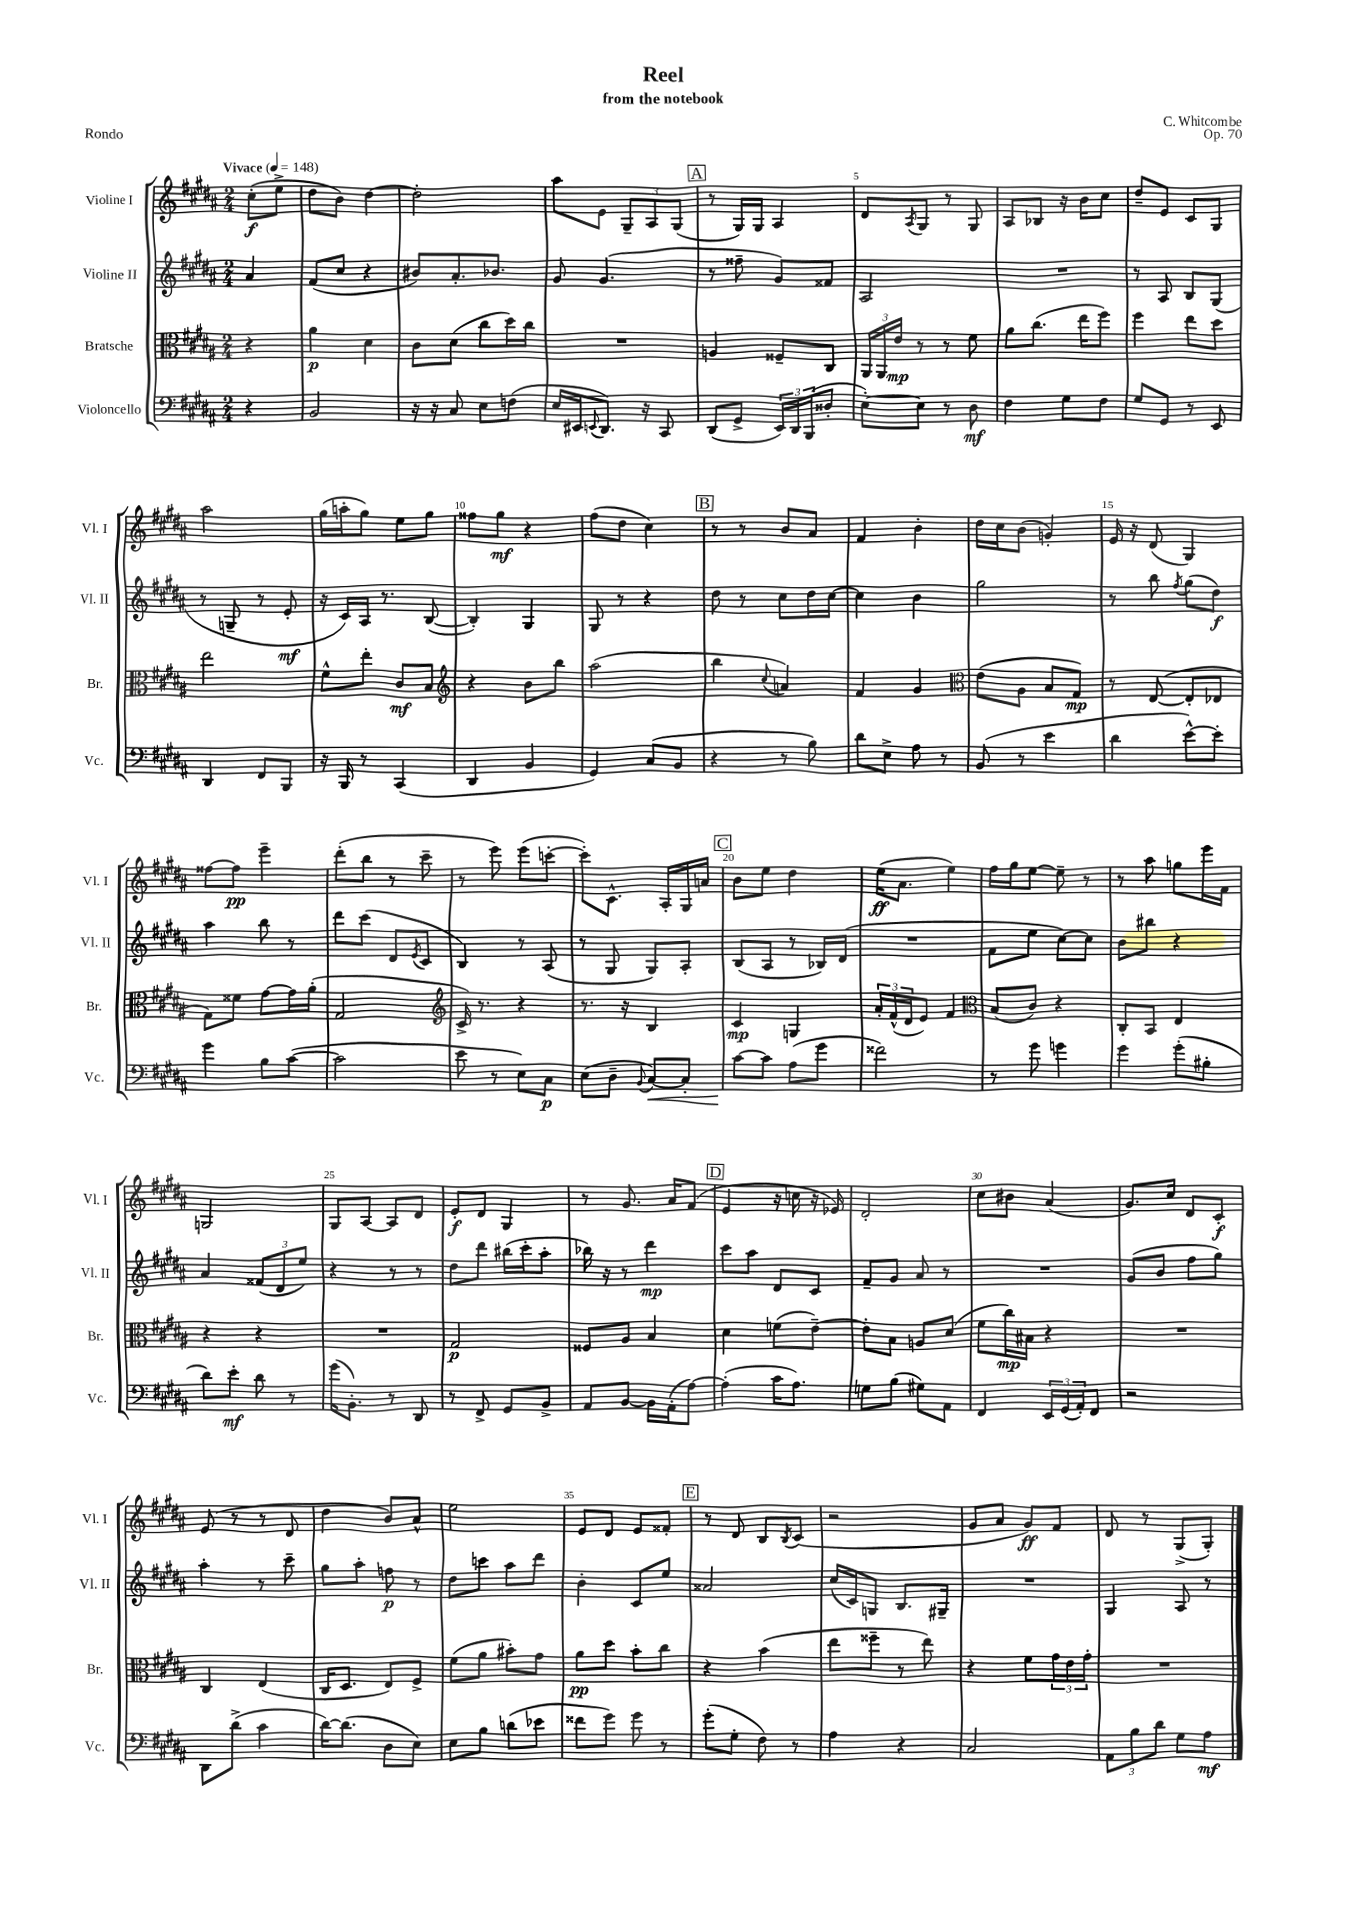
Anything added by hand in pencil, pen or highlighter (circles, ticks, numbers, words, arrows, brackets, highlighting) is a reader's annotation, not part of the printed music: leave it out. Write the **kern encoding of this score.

**kern	**kern	**kern	**kern
*staff4	*staff3	*staff2	*staff1
*clefF4	*clefC3	*clefG2	*clefG2
*k[f#c#g#d#a#]	*k[f#c#g#d#a#]	*k[f#c#g#d#a#]	*k[f#c#g#d#a#]
*M2/4	*M2/4	*M2/4	*M2/4
*MM148	*MM148	*MM148	*MM148
4r	4r	4a#/	(8cc#'\L
.	.	.	8ee^\J
=	=	=	=
2BB/	4a#\	(8f#/L	8dd#\L
.	.	8cc#/J	8b\J)
.	4d#\	4r	[4dd#\
=	=	=	=
16r	8c#\L	8b#/L)	2dd#'\]
16r	.	.	.
8C#/	(8d#\J	8.a#'/	.
8E\L	8cc#\L	.	.
.	.	8.b-/J	.
(8F\J	16dd#\L)	.	.
.	16cc#\JJ	.	.
=	=	=	=
16E/LL	2r	8g#/	8aa#\L
16EE#/J	.	.	.
8qqEE/	.	.	.
8.DD#/J)	.	(4.g#/	8e\J
.	.	.	12G#~/L
16r	.	.	.
.	.	.	12A#/
8CC#/	.	.	.
.	.	.	(12G#/J
=	=	=	=
(8DD#/L	4A/	8r	8r
8GG#^/J	.	8ff##~\	16G#/LL)
.	.	.	16G#/JJ
24EE/LL)	8F##~/L	8g#/L)	4A#/
24DD#/	.	.	.
(24BBB/J	.	.	.
8D##'/J	8C#/J	8f##/J	.
=	=	=	=
[8E'\L)	24AA#/LL	2A#/	8d#/L
.	24AA#/	.	.
.	24e/JJ	.	.
.	.	.	8qA#/
8E\]J	8r	.	8G#/J
8r	8r	.	8r
8D#\	8f#\	.	8G#/
=	=	=	=
4F#\	8a#\L	2r	8A#/L
.	(8.cc#\J	.	8B-/J
8G#\L	.	.	16r
.	16ee\LK	.	16b\LK
8F#\J	8ff#\J)	.	8cc#\J
=	=	=	=
8G#/L	4ff#\	8r	8dd#~/L
8GG#/J	.	8A#/	8e/J
8r	8ee\L	8B/L	8c#/L
8EE/	8dd#\J	(8G#/J	8G#/J
=	=	=	=
4DD#/	2ee\	8r	2aa#\
.	.	8G~/	.
8FF#/L	.	8r	.
8BBB/J	.	8e'/	.
=	=	=	=
16r	8f#^^\L	16r	(16gg#\LL
16BBB/	.	16c#/LL)	16aa'\J
8r	8ee'\J	16A#/JJ	8gg#\J)
.	.	8.r	.
(4CC#/	8c#/L	.	8ee\L
.	8B/J	([8B/	8gg#\J
=	=	=	=
*	*clefG2	*	*
4DD#/	4r	4B'/])	8ff##\L
.	.	.	8gg#\J
4BB/	8b\L	4G#/	4r
.	8bb\J	.	.
=	=	=	=
4GG#/)	(2aa#\	8G#/	(8ff#\L
.	.	8r	8dd#\J
(8C#/L	.	4r	4cc#\)
8BB/J	.	.	.
=	=	=	=
4r	4bb\	8dd#\	8r
.	.	8r	8r
.	8qqcc#/	.	.
8r	4a/)	8cc#\L	8b/L
8B\)	.	16dd#\L	8a#/J
.	.	[16cc#\JJ	.
=	=	=	=
8d#\L	4f#/	4cc#\]	4f#/
8E^\J	.	.	.
8A#\	4g#/	4b\	4b'\
8r	.	.	.
=	=	=	=
*	*clefC3	*	*
(8BB/	(8e\L	2gg#\	16dd#\LL
.	.	.	16cc#\J
8r	8A#\J	.	(8b\J
4e\	8B/L	.	4g'/)
.	8G#/J)	.	.
=	=	=	=
4d#\	8r	8r	16e/
.	.	.	16r
.	([8E/	8bb\	(8d#/
.	.	8qff#/	.
[8e^^\L)	8E'/]L	(8gg#\L	4G#/)
8e'\]J	8E-/J	8dd#\J)	.
=	=	=	=
4g#\	8G#\L)	4aa#\	[8ff##\L
.	8f##\J	.	8ff##\]J
8B\L	[8g#\L	8bb\	4eee~\
([8c#\J	16g#\]L	8r	.
.	(16a#'\JJ	.	.
=	=	=	=
2c#\]	2G#/	8ddd#\L	(8ddd#'\L
.	.	(8ccc#\J	8bb\J
.	.	8d#/L	8r
.	.	8qe/	.
.	.	8c#/J	8ccc#~\
=	=	=	=
*	*clefG2	*	*
8e\	16c#^/)	4B/)	8r
.	8.r	.	.
8r	.	.	8eee\)
8E\L)	4r	8r	(8eee\L
8C#\J	.	(8A#/	[8ccc'\J
=	=	=	=
(8E\L	8.r	8r	8ccc'\]L)
8D#~\J	.	8G#/	8.c#^^\J
.	16r	.	.
8qqBB/	.	.	.
[8C#/L)	4B/	8G#/L)	.
.	.	.	16A#'/LL
8C#'/]J	.	8A#'/J	16G#/
.	.	.	16a/JJ
=	=	=	=
[8c#\L	4c#/	(8B/L	8b\L
8c#\]J	.	8A#/J	8ee\J
(8A#\L	4G/	8r	4dd#\
8g#\J	.	16B-/LL)	.
.	.	(16d#/JJ	.
=	=	=	=
2f##\)	24a#'/LL	2r	(16ee\LK
.	(24f#^^/	.	.
.	.	.	8.a#\J
.	24d#/J	.	.
.	8e/J)	.	.
.	4f#/	.	4ee\)
=	=	=	=
*	*clefC3	*	*
8r	(8B/L	8f#\L	16ff#\LL
.	.	.	16gg#\J
8g#\	8c#/J)	8ee\J	[8ee\J
4g\	4r	[8cc#\L)	8ee~\]
.	.	8cc#\]J	8r
=	=	=	=
4g#\	8C#'/L	8b\L	8r
.	8BB/J	8bb#\J	8aa#\
(8g#'\L	4E/	4r	8gg\L
8B#'\J	.	.	16eee\L
.	.	.	16f#\JJ
=	=	=	=
8d#\L)	4r	4a#/	2G/
8e'\J	.	.	.
8d#\	4r	(12f##/L	.
.	.	12d#/	.
8r	.	.	.
.	.	12ee/J)	.
=	=	=	=
(16g#\LK	2r	4r	8G#/L
8.BB'\J)	.	.	.
.	.	.	[8A#/J
8r	.	8r	8A#/]L
8DD#/	.	8r	8d#/J
=	=	=	=
8r	2G#/	8dd#\L	8e'/L
8FF#^/	.	8ddd#\J	8d#/J
8GG#/L	.	(16bb#\LL	4G#/
.	.	16ccc#'\J	.
8BB^/J	.	8aa#'\J	.
=	=	=	=
8AA#/L	8F##/L	16bb-\)	8r
.	.	16r	.
[8BB/J	8A#/J	8r	8.g#/
16BB\]LL	4B/	4ddd#\	.
(16AA#'\J	.	.	16a#/LK
[8A#\J)	.	.	(8f#/J
=	=	=	=
(4A#'\]	4d#\	8ccc#\L	4e/
.	.	8aa#\J	.
16c#\LK	(8f\L	8d#/L	16r
8.A#\J)	.	.	16cc\
.	[8e~\J)	8c#/J	16r
.	.	.	16e-/)
=	=	=	=
8G\L	8e'\]L	8f#~/L	2d#'/
(8B\J	8B\J	8g#/J	.
8G#\L)	8A/L	8a#/	.
8AA#\J	(8d#/J	8r	.
=	=	=	=
4FF#/	8f#\L	2r	8cc#\L
.	16cc#\L)	.	8b#\J
.	16B#\JJ	.	.
24EE/LL	4r	.	(4a#/
(24GG#/	.	.	.
24AA#'/J)	.	.	.
8FF#/J	.	.	.
=	=	=	=
2r	2r	(8g#/L	8.g#/L)
.	.	8b/J	.
.	.	.	16cc#/Jk
.	.	8ff#\L	8d#/L
.	.	8gg#\J)	8c#'/J
=	=	=	=
8DD#\L	4C#/	4aa#'\	(8e/
(8d#^\J	.	.	8r
4c#\	(4E/	8r	8r
.	.	8ccc#~\	8d#/
=	=	=	=
[16d#\LK)	16C#/LK	8gg#\L	4dd#\
(8.d#\]J	8.D#/J	.	.
.	.	8aa#'\J	.
8D#\L	8E/L)	8ff\	8b/L)
8E\J)	8F#^/J	8r	8a#^^/J
=	=	=	=
8E\L	(8f#\L	8dd#\L	2ee\
8B\J	8a#\J	8ccc\J	.
(8d\L	8b#'\L)	8aa#\L	.
8e-\J	8g#\J	8ddd#\J	.
=	=	=	=
8f##\L	8a#\L	4b'\	8e/L
8g#\J)	8dd#\J	.	8d#/J
8g#\	8b'\L	8c#/L	8e/L
8r	8cc#\J	8ee/J	8f##'/J
=	=	=	=
(8g#'\L	4r	2a##/	8r
8G#'\J	.	.	8d#/
8F#\)	(4b\	.	8B/L
.	.	.	8qB/
8r	.	.	(8c#/J
=	=	=	=
4A#\	8ee\L	(16cc#/LL	2r
.	.	16c#/J)	.
.	8ff##~\J	8G/J	.
4r	8r	8.B/L	.
.	8ee\)	.	.
.	.	16G#~/Jk	.
=	=	=	=
2C#/	4r	2r	8g#/L
.	.	.	8a#/J
.	8f#\L	.	8g#/L)
.	24g#\L	.	8f#/J
.	24e\	.	.
.	24g#'\JJ	.	.
=	=	=	=
12AA#\L	2r	4G#/	8d#/
12B\	.	.	.
.	.	.	8r
12d#\J	.	.	.
8G#\L	.	8A#/	(8G#^/L
8A#\J	.	8r	8G#'/J)
==	==	==	==
*-	*-	*-	*-
